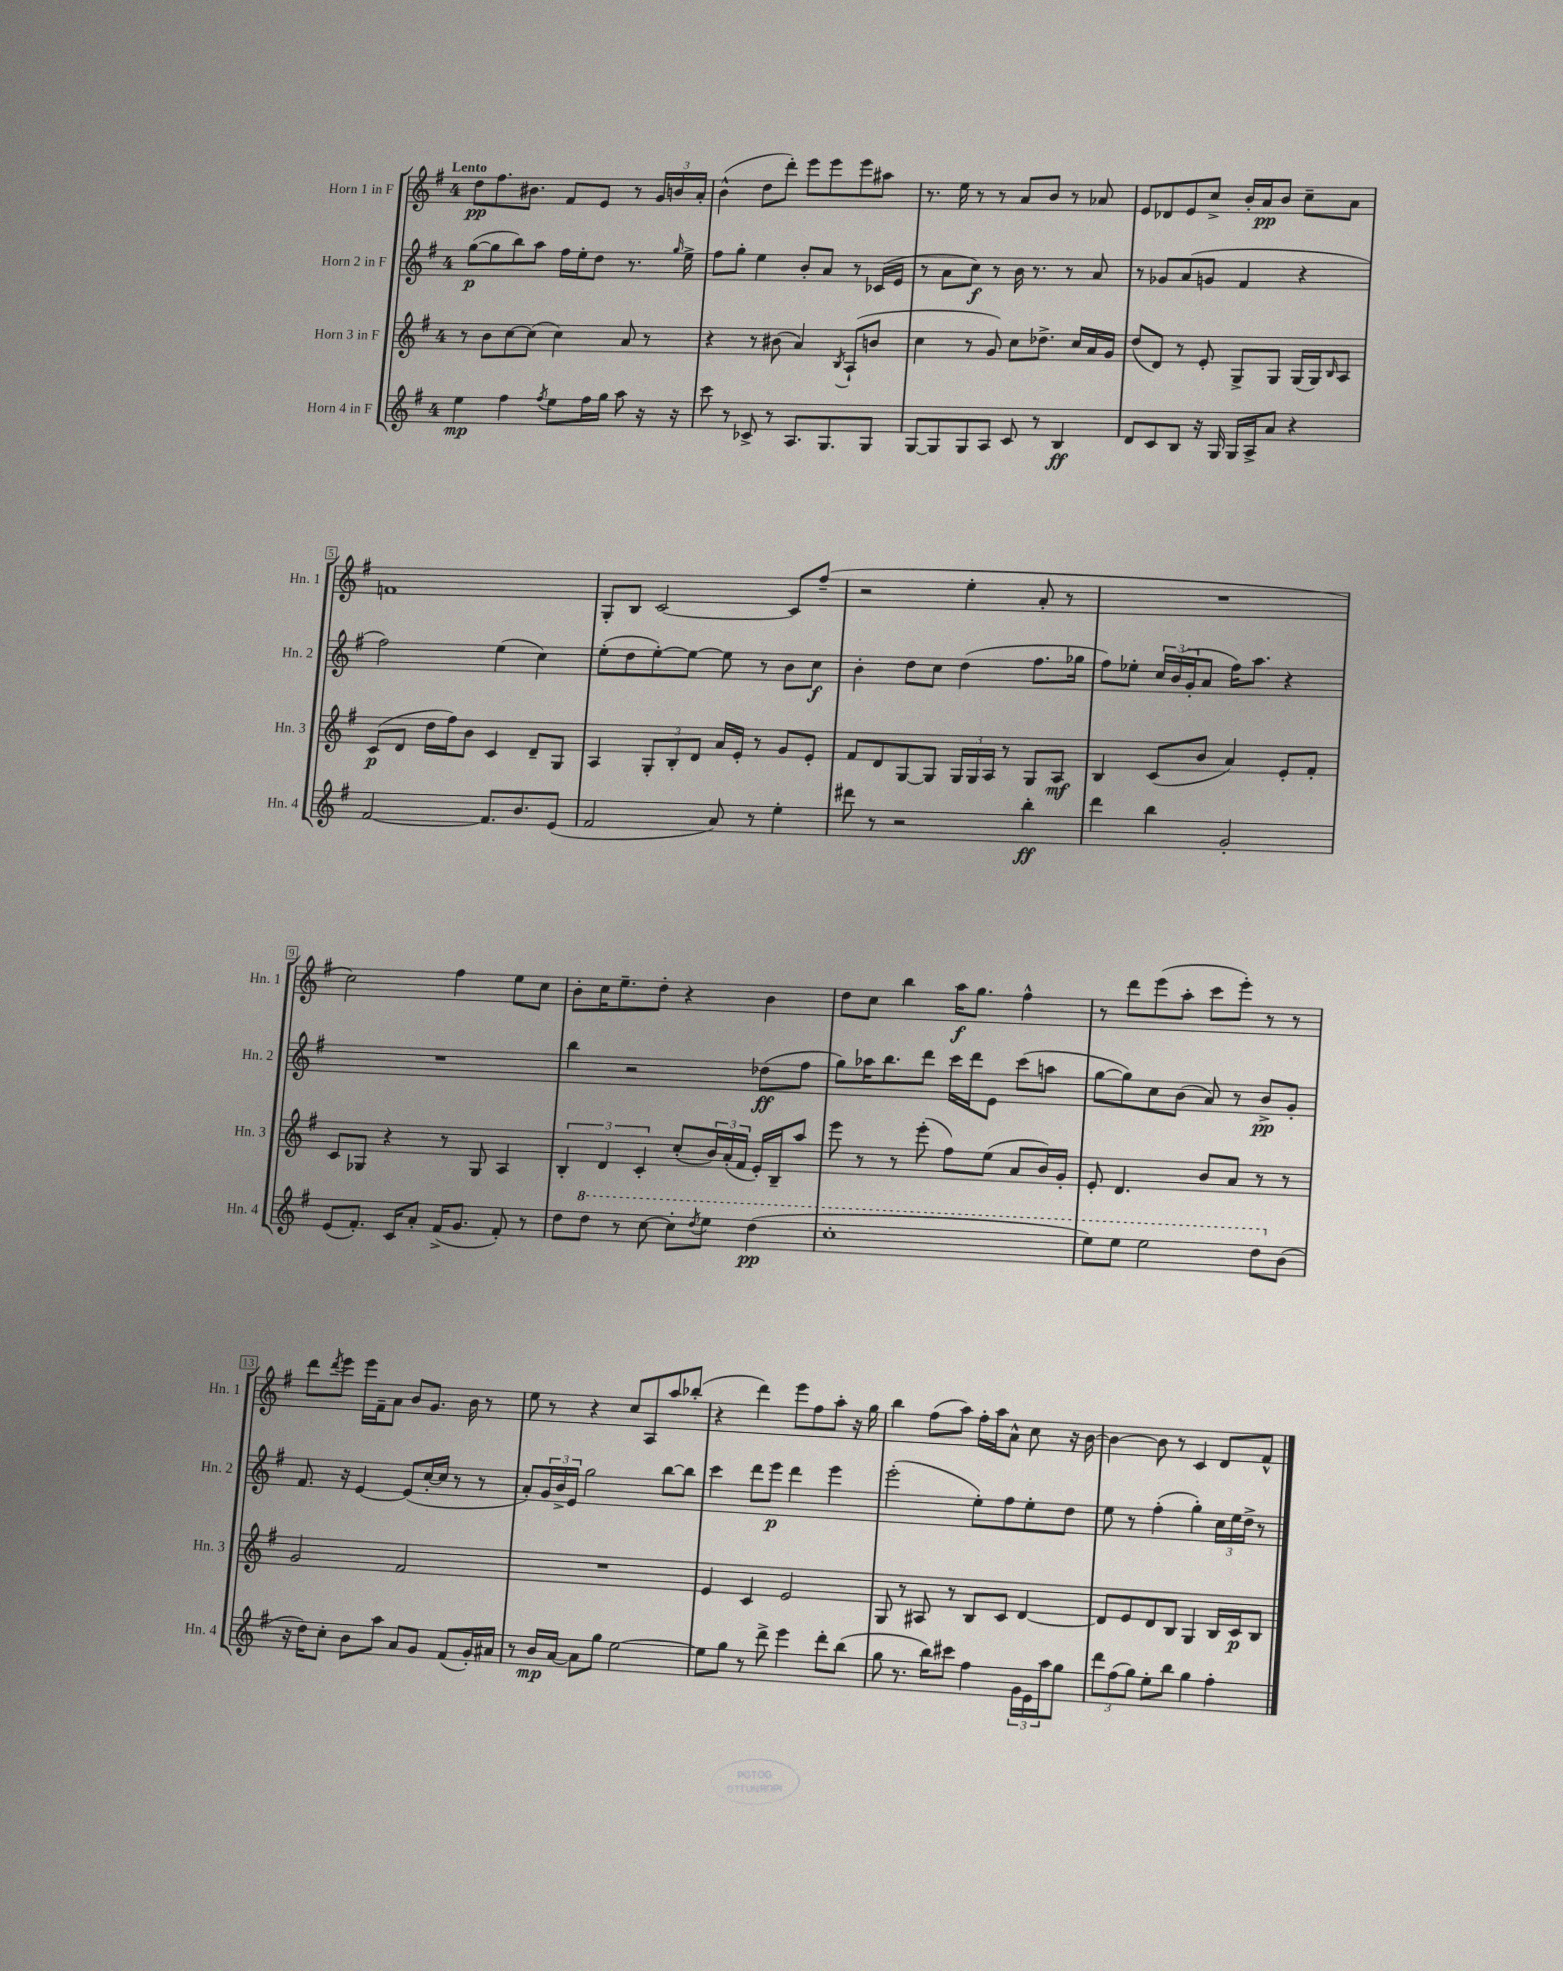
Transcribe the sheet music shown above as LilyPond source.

<<
\new StaffGroup <<
\new Staff = "s0" \with { instrumentName = "Horn 1 in F" shortInstrumentName = "Hn. 1" } {
    \clef treble \key g \major \once \override Staff.TimeSignature.style = #'single-digit \time 4/4 \tempo "Lento"
    d''8\pp fis''8. bis'8. fis'8 e'8 r8 \tuplet 3/2 { g'16 b'16 a'16-. } |
    b'4-^( d''8 d'''8-.) e'''8 e'''8 e'''8 ais''8 |
    r8. e''16 r8 r8 a'8 b'8 r8 aes'8 |
    e'8 des'8 e'8 c''8-> b'16-. a'16\pp b'8 c''8-- a'8 |
    f'1 |
    g8-. b8 c'2~ c'8 fis''8--( |
    r2 e''4-. a'8-. r8 |
    R1 |
    c''2) fis''4 e''8 c''8 |
    b'8-. c''16 e''8.-- d''8-. r4 b'4 |
    d''8 c''8 b''4 a''16\f g''8. fis''4-^ |
    r8 d'''8 e'''8( a''8-. c'''8 e'''8-.) r8 r8 |
    d'''8 \acciaccatura { d'''8 } e'''8 e'''16 fis'16-- a'8 b'8 g'8. b'16 r8 |
    e''8 r8 r4 c''8 a8 a''8 bes''8-.( |
    r4 d'''4) e'''8 fis''8 a''8-. r16 g''16 |
    b''4 fis''8( a''8) fis''16-. a''16 a'8-^ c''8 r16 b'16~ |
    b'4~ b'8 r8 c'4 d'8 fis'8-^ \bar "|." |
}
\new Staff = "s1" \with { instrumentName = "Horn 2 in F" shortInstrumentName = "Hn. 2" } {
    \clef treble \key g \major \once \override Staff.TimeSignature.style = #'single-digit \time 4/4
    g''8~\p( g''8 b''8) a''8 fis''16 e''16-. d''8 r8. \grace { g''16 } e''16-> |
    fis''8 g''8-. e''4 b'8-. a'8 r8 ces'16( e'16 |
    r8 a'8 c''8\f) r8 b'16 r8. r8 a'8 |
    r8 ges'8 a'8( g'8 fis'4 r4 |
    fis''2) e''4( c''4) |
    e''8-.( d''8 e''8~-.) e''8~ e''8 r8 b'8 c''8\f |
    b'4-. d''8 c''8 d''4( fis''8. ges''16 |
    fis''8) ees''8-. \tuplet 3/2 { c''16 b'16( g'16-. } a'8 fis''16) a''8. r4 |
    R1 |
    b''4 r2 des''8\ff( fis''8 |
    g''8) aes''16 b''8. d'''8 c'''16 d'''16 e'8 c'''8( a''8 |
    g''8~ g''8) c''8 b'8( a'8) r8 b'8->\pp g'8-. |
    fis'8. r16 e'4~ e'8( c''16~-. c''16 r8 r8 |
    a'8-.) \tuplet 3/2 { g'16 b'16-> e'16 } g''2 b''8~ b''8 |
    c'''4 d'''8 e'''8\p d'''4 e'''4 |
    e'''2-.( e''8-.) fis''8 e''8-. d''8 |
    e''8 r8 fis''4-.( g''4-.) \tuplet 3/2 { c''16 e''16 d''16-> } r8 \bar "|." |
}
\new Staff = "s2" \with { instrumentName = "Horn 3 in F" shortInstrumentName = "Hn. 3" } {
    \clef treble \key g \major \once \override Staff.TimeSignature.style = #'single-digit \time 4/4
    r8 b'8 c''8~ c''8( c''4) a'8 r8 |
    r4 r8 bis'8( a'4) \acciaccatura { b8 } a8-!( b'8 |
    c''4 r8 g'8) c''8 des''8.-> c''16 a'16 g'16 |
    d''8( d'8) r8 e'8-. g8-> g8 g16( g16) \grace { b16 } a8 |
    c'8\p( d'8 d''16 fis''16) b'8 c'4 d'8-- g8 |
    a4 \tuplet 3/2 { g8-. b8-. d'8 } a'16 e'16-. r8 g'8 e'8-. |
    fis'8 d'8 g8~ g8 \tuplet 3/2 { g16 g16 a16 } r8 g8 a8\mf |
    b4 c'8( b'8 a'4) e'8-. fis'8-. |
    c'8 ges8 r4 r8 ges8 a4 |
    \tuplet 3/2 { b4-. d'4 c'4-. } c''8-.( \tuplet 3/2 { b'16) a'16-.( fis'16 } e'16-.) b16-- a''8 |
    e'''8 r8 r8 e'''8-.( fis''8) e''8( a'8 b'16) g'16-. |
    e'8-. d'4. b'8 a'8 r8 r8 |
    g'2 fis'2 |
    R1 |
    e'4 c'4 e'2 |
    g8 r8 ais8 r8 b8 c'8 d'4~ |
    d'8 e'8 d'8 b8 g4 b16 c'16\p b8 \bar "|." |
}
\new Staff = "s3" \with { instrumentName = "Horn 4 in F" shortInstrumentName = "Hn. 4" } {
    \clef treble \key g \major \once \override Staff.TimeSignature.style = #'single-digit \time 4/4
    e''4\mp fis''4 \acciaccatura { fis''8 } e''8 fis''16 g''16 a''8 r16 r16 |
    c'''8 r8 ces'8-> r8 a8. g8. g8 |
    g8~ g8 g8 a8 c'8 r8 b4\ff |
    d'8 c'8 b8 r16 g16 g16 a16-> a'8 r4 |
    fis'2~ fis'8. b'8. e'8( |
    fis'2 a'8) r8 e''4-. |
    dis'''8 r8 r2 b''4-.\ff |
    d'''4 b''4 g'2-. |
    e'8( fis'8.-.) c'16 a'8-. fis'16->( g'8. fis'8-.) r8 |
    d''8 \ottava #1 d'''8 r8 c'''8~ c'''8-. \acciaccatura { d'''8 } e'''8 d'''4\pp( |
    c'''1-. |
    e'''8) e'''8 e'''2 d'''8 \ottava #0 b'8( |
    r16 d''16) c''8-. b'8 a''8 a'8 g'8 fis'8( g'16-.) ais'16 |
    r8 b'16\mp a'16~ a'8 g''8 e''2~ |
    e''8 g''8 r8 d'''8-> e'''4 d'''8-. b''8( |
    g''8 r8. b''16) cis'''8 fis''4 \tuplet 3/2 { g'16 e'16 a''16 } g''8 |
    \tuplet 3/2 { d'''8 fis''8( g''8) } e''8-. b''8 g''4 fis''4-. \bar "|." |
}
>>
>>
\layout { \context { \Score \override BarNumber.stencil = #(make-stencil-boxer 0.1 0.3 ly:text-interface::print) } }
